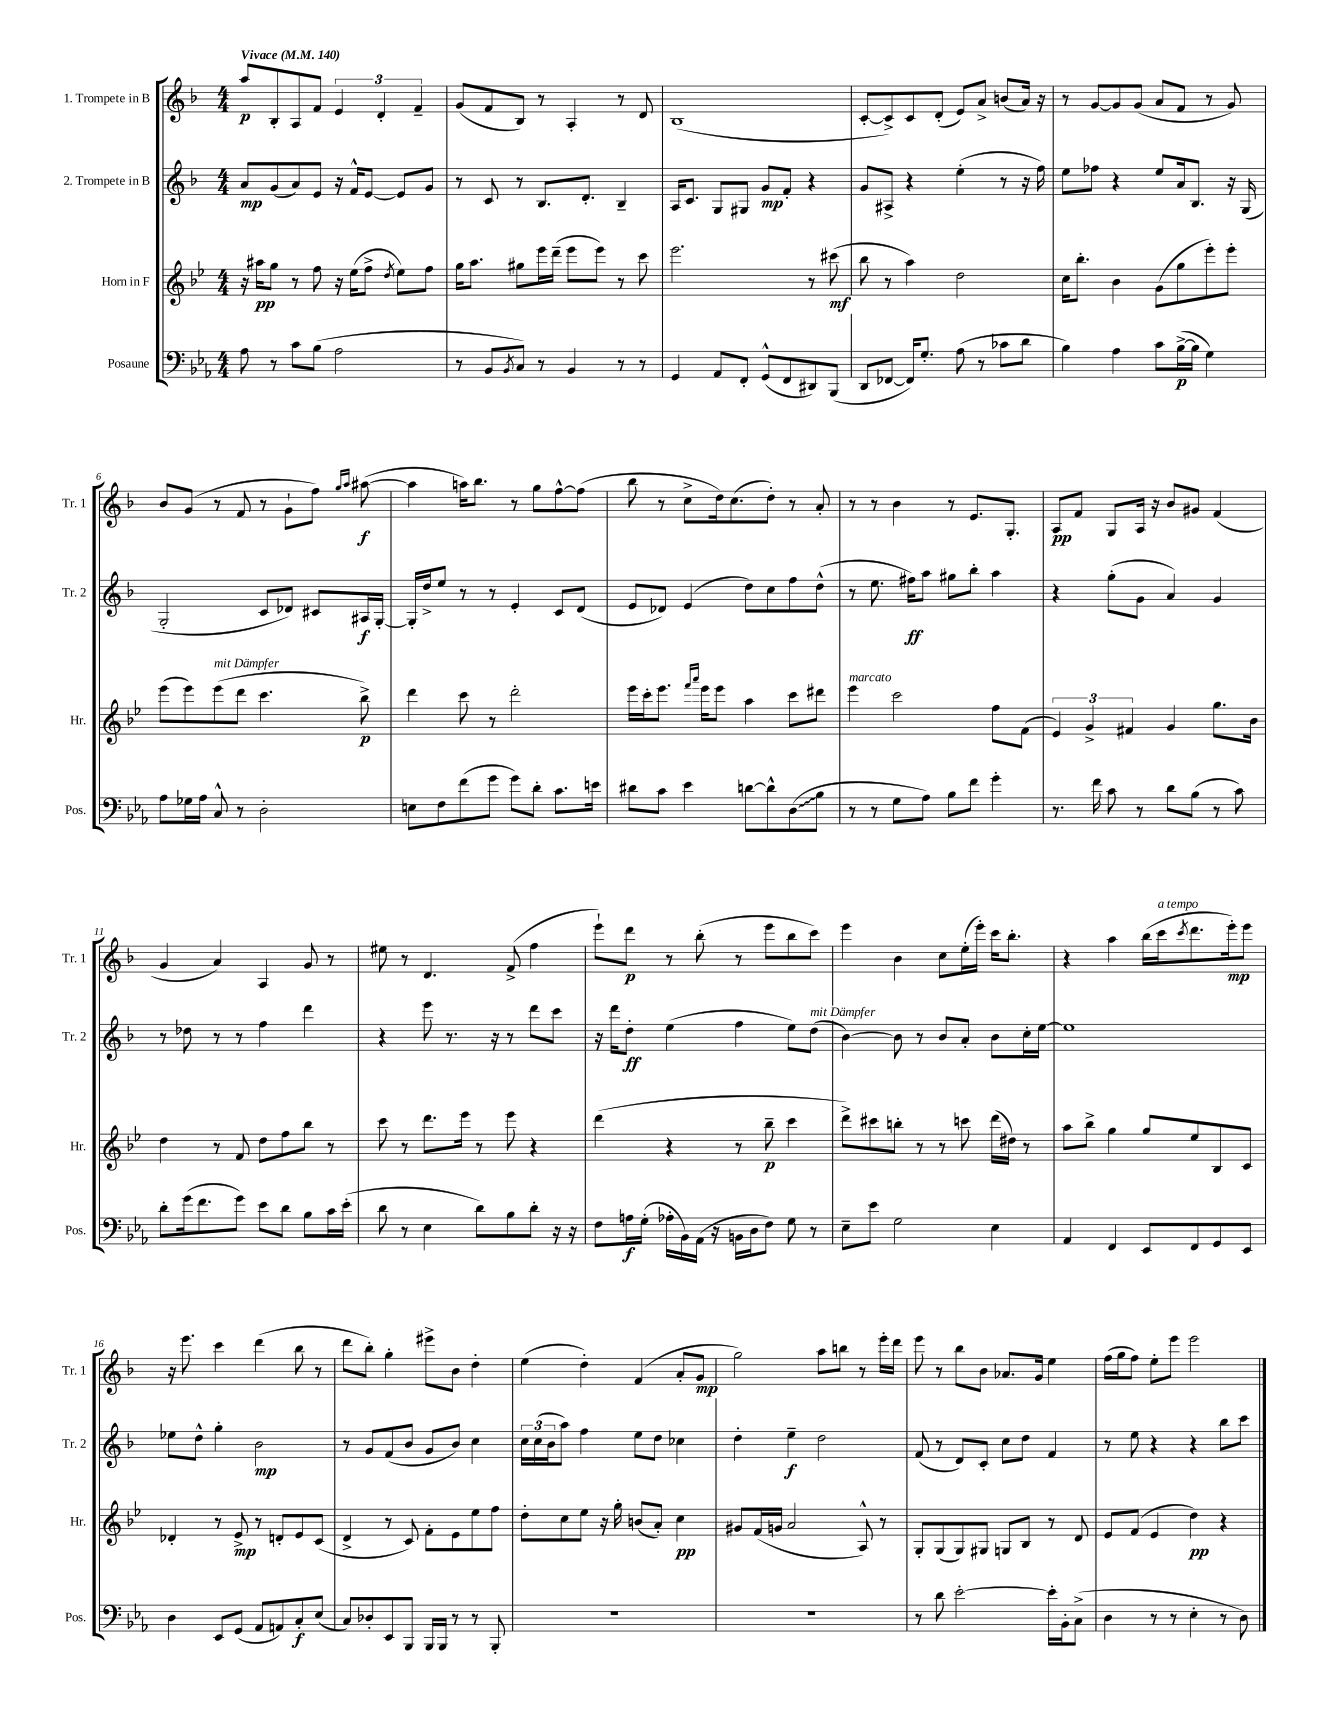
<<
\new StaffGroup <<
\new Staff = "s0" \with { instrumentName = "1. Trompete in B" shortInstrumentName = "Tr. 1" } {
    \clef treble \key f \major \numericTimeSignature \time 4/4 \tempo "Vivace" 4 = 140
    a''8\p bes8-. a8 f'8 \tuplet 3/2 { e'4 d'4-. f'4-- } |
    g'8( f'8 bes8) r8 a4-. r8 d'8 |
    bes1( |
    c'8~-. c'8->) c'8 d'8-.( e'8) a'8-> b'8( a'16) r16 |
    r8 g'8~ g'8 g'8( a'8 f'8 r8 g'8) |
    bes'8 g'8( r8 f'8 r8 g'8-! f''8) \grace { g''16 a''16 } ais''8~\f( |
    ais''4 a''16) bes''8. r8 g''8 f''8~-^ f''8( |
    bes''8 r8 c''8-> d''16) c''8.( d''8-.) r8 a'8-. |
    r8 r8 bes'4 r8 e'8. g8.-. |
    a8\pp f'8 g8 a16 r16 bes'8 gis'8 f'4( |
    g'4 a'4) a4 g'8 r8 |
    eis''8 r8 d'4. f'8->( f''4 |
    e'''8-!) d'''8\p r8 bes''8-.( r8 e'''8 bes''8 c'''8) |
    e'''4 bes'4 c''8 e''16-.( e'''16-.) c'''16 bes''8.-. |
    r4 a''4 bes''16( c'''16^\markup { \italic "a tempo" } \acciaccatura { c'''8 } d'''8. e'''16-.\mp) e'''8 |
    r16 e'''8. c'''4 d'''4( bes''8 r8 |
    d'''8 bes''8-.) g''4-. eis'''8-> bes'8 d''4-. |
    e''4( d''4-.) f'4( a'8-. g'8\mp |
    g''2) a''8 b''8 r8 e'''16-. d'''16 |
    e'''8 r8 bes''8 bes'8 aes'8. g'16 e''4 |
    f''16( g''16 f''8) e''8-. e'''8 e'''2 \bar "|." |
}
\new Staff = "s1" \with { instrumentName = "2. Trompete in B" shortInstrumentName = "Tr. 2" } {
    \clef treble \key f \major \numericTimeSignature \time 4/4
    a'8\mp g'8( a'8) e'8 r16 f'16-^ e'8~ e'8 g'8 |
    r8 c'8 r8 bes8. d'8.-. bes4-- |
    a16 c'8. g8 gis8 g'8\mp f'8-. r4 |
    g'8 ais8-> r4 e''4-.( r8 r16 f''16) |
    e''8 fes''8 r4 e''8 a'16 bes8. r16 g16( |
    g2-. c'8 des'8) cis'8 ais16\f g16~-. |
    g16-. d''16-> e''8 r8 r8 e'4-. c'8 d'8( |
    e'8 des'8) e'4( d''8) c''8 f''8 d''8-^( |
    r8 e''8. fis''16\ff) a''8 gis''8 bes''8-. a''4 |
    r4 g''8-.( g'8 a'4) g'4 |
    r8 des''8 r8 r8 f''4 d'''4 |
    r4 e'''8 r8. r16 r8 d'''8 c'''8 |
    r16 d'''16 d''8-.\ff e''4( f''4 e''8) d''8^\markup { \italic "mit Dämpfer" }( |
    bes'4~) bes'8 r8 bes'8 a'8-. bes'8 c''16-. e''16~ |
    e''1 |
    ees''8 d''8-^ g''4-. bes'2\mp |
    r8 g'8 f'8( bes'8 g'8 bes'8) c''4 |
    \tuplet 3/2 { c''16 c''16( bes'16 } a''8) f''4 e''8 d''8 ces''4 |
    d''4-. e''4--\f d''2 |
    f'8( r8 d'8) c'8-. c''8 d''8 f'4 |
    r8 e''8 r4 r4 bes''8 c'''8 \bar "|." |
}
\new Staff = "s2" \with { instrumentName = "Horn in F" shortInstrumentName = "Hr." } {
    \clef treble \key bes \major \numericTimeSignature \time 4/4
    r16 ais''16\pp g''8 r8 f''8 r16 ees''16( f''8-> \acciaccatura { d''8 } ees''8) f''8 |
    g''16 a''8. gis''8 ees'''16 d'''16--( ees'''8 ees'''8) r8 c'''8 |
    ees'''2. r8 cis'''8\mf( |
    bes''8 r8 a''4) d''2 |
    c''16 bes''8.-. bes'4 g'8( g''8 ees'''8-.) ees'''8-. |
    ees'''8( ees'''8) ees'''8^\markup { \italic "mit Dämpfer" }( d'''8 c'''4. bes''8->\p) |
    d'''4 c'''8 r8 d'''2-. |
    ees'''16 c'''16-. ees'''8. \grace { f'''16 a'''16 } ees'''16 ees'''8 a''4 c'''8 dis'''8 |
    ees'''4^\markup { \italic "marcato" } c'''2 f''8 f'8( |
    \tuplet 3/2 { ees'4) g'4-> fis'4 } g'4 g''8. bes'16 |
    d''4 r8 f'8 d''8 f''8 bes''8 r8 |
    c'''8 r8 d'''8. ees'''16 r8 ees'''8 r4 |
    d'''4( r4 r8 bes''8--\p c'''4 |
    d'''8->) cis'''8 b''8-. r8 r8 c'''8 d'''16( dis''16) r8 |
    a''8 bes''8-> g''4 g''8 ees''8 bes8 c'8 |
    des'4-. r8 ees'8->\mp r8 d'8-. ees'8 c'8( |
    d'4-> r8 c'8) f'8-. ees'8 ees''8 f''8 |
    d''8-. c''8 ees''8 r16 g''16-. b'8( a'8-.) c''4\pp |
    gis'8 f'16( g'16 a'2 a8-^) r8 |
    g8-. g8( g8) gis8 g8 bes8 r8 d'8 |
    ees'8 f'8( ees'4 d''4\pp) r4 \bar "|." |
}
\new Staff = "s3" \with { instrumentName = "Posaune" shortInstrumentName = "Pos." } {
    \clef bass \key ees \major \numericTimeSignature \time 4/4
    aes8 r8 c'8 bes8( aes2 |
    r8 bes,8 \acciaccatura { bes,8 } c8) r8 bes,4 r8 r8 |
    g,4 aes,8 f,8-. g,8-^( f,8 dis,8) bes,,8( |
    d,8 fes,8~ fes,16) g8.-. aes8( r8 ces'8 d'8 |
    bes4) aes4 c'8 bes16~->\p( bes16 g4) |
    aes8 ges16 aes16 c8-^ r8 d2-. |
    e8 f8 f'8( g'8 g'8) d'8-. c'8. e'16 |
    dis'8 c'8 ees'4 d'8~ d'8-^ \once \override Glissando.style = #'zigzag d8\glissando( bes8 |
    r8 r8 g8 aes8) bes8 f'8 g'4-. |
    r8. f'16 c'8 r8 d'8 bes8( r8 c'8) |
    d'8-. g'16( f'8. g'8) ees'8 d'8 bes8 c'16 ees'16-.( |
    d'8 r8 ees4 d'8) bes8 d'8-. r16 r16 |
    f8 a16\f g16-.( aes16-. bes,16) aes,16( r16 b,16 d16 f8) g8 r8 |
    ees8-- ees'8 g2 ees4 |
    aes,4 f,4 ees,8 f,8 g,8 ees,8 |
    d4 ees,8 g,8( aes,8 a,8) c8-.\f ees8( |
    c8) des8-. ees,8 bes,,8 bes,,16 bes,,16 r8 r8 bes,,8-. |
    R1 |
    R1 |
    r8 d'8 ees'2~-. ees'16-. bes,16-. c8->( |
    d4 r8 r8 ees4-. r8 d8) \bar "|." |
}
>>
>>
